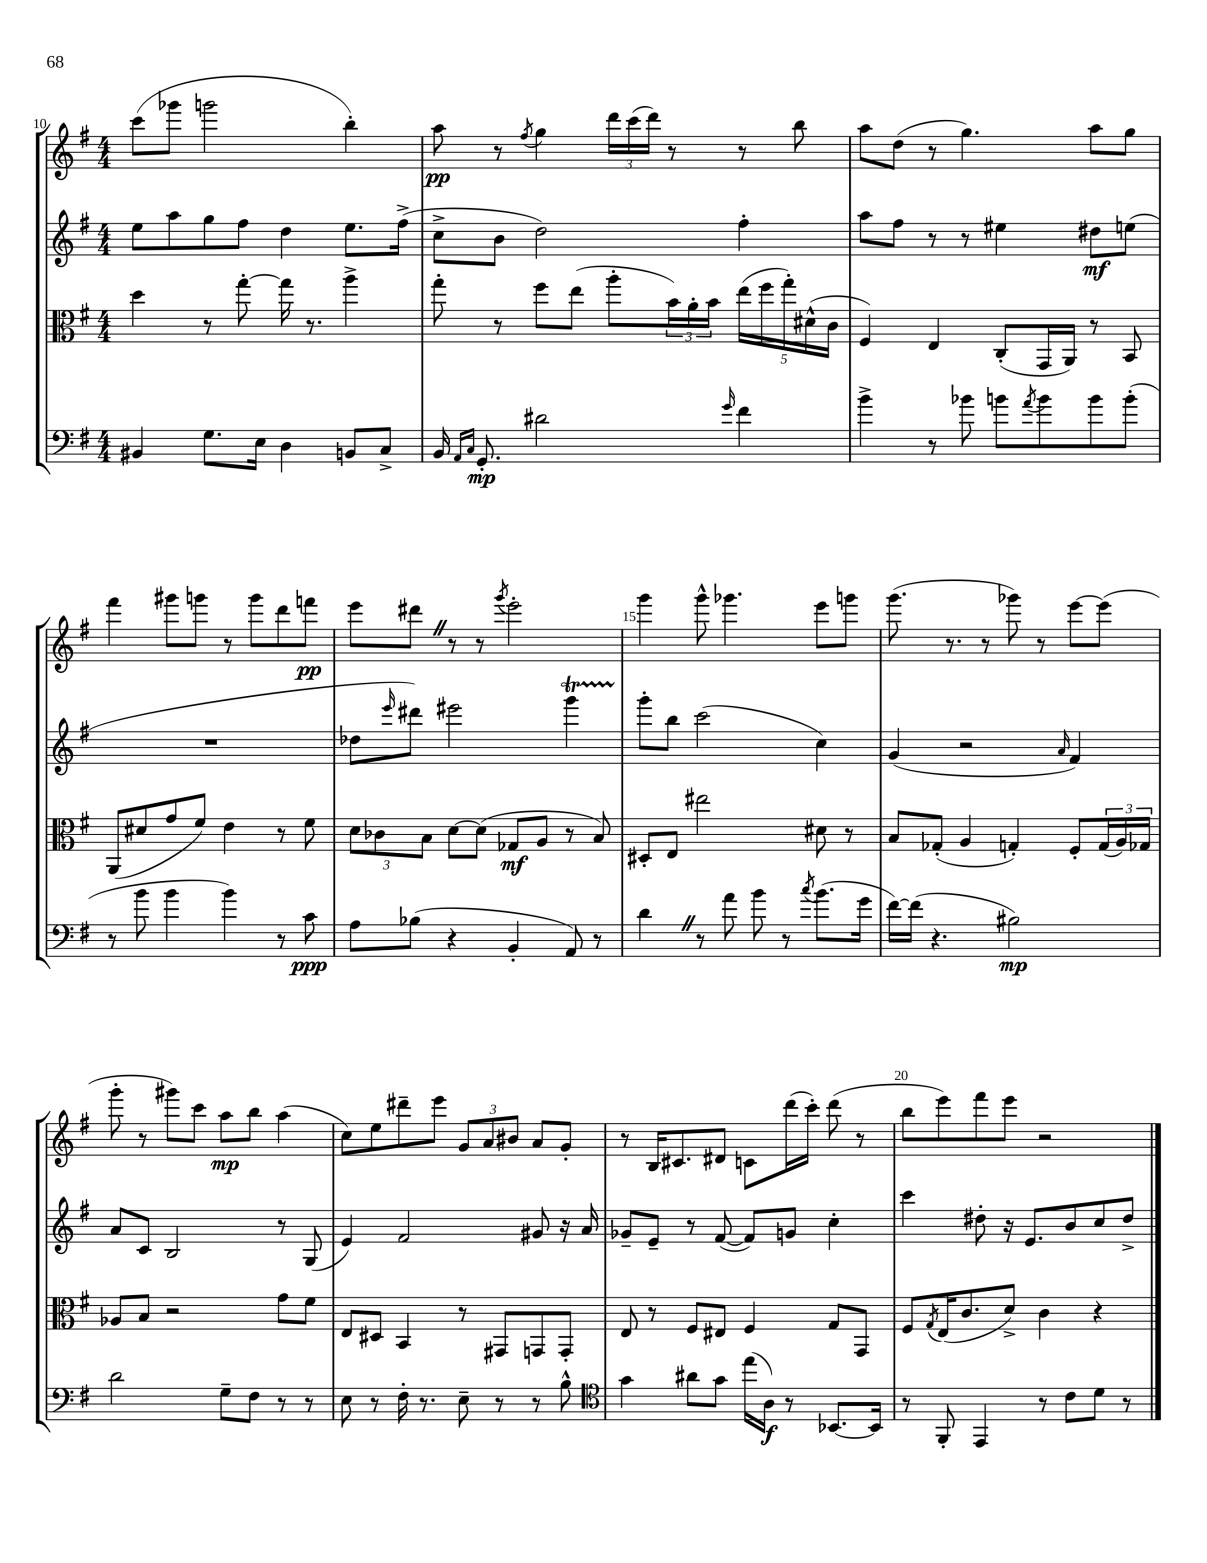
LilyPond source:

<<
\new StaffGroup <<
\new Staff = "s0" {
    \clef treble \key g \major \numericTimeSignature \time 4/4
    c'''8( ges'''8 g'''2 b''4-.) |
    a''8\pp r8 \acciaccatura { fis''8 } g''4 \tuplet 3/2 { d'''16 c'''16( d'''16) } r8 r8 b''8 |
    a''8 d''8( r8 g''4.) a''8 g''8 |
    fis'''4 gis'''8 g'''8 r8 g'''8 d'''8 f'''8\pp |
    e'''8 dis'''8 \once \override BreathingSign.text = \markup { \musicglyph "scripts.caesura.straight" } \breathe r8 r8 \acciaccatura { g'''8 } e'''2-. |
    g'''4 g'''8-^ ges'''4. e'''8 g'''8 |
    g'''8.( r8. r8 ges'''8) r8 e'''8~ e'''8( |
    g'''8-. r8 gis'''8) c'''8 a''8\mp b''8 a''4( |
    c''8) e''8 dis'''8-- e'''8 \tuplet 3/2 { g'8 a'8 bis'8 } a'8 g'8-. |
    r8 b16 cis'8. dis'8 c'8 d'''16( c'''16-.) d'''8( r8 |
    b''8 e'''8) fis'''8 e'''8 r2 \bar "|." |
}
\new Staff = "s1" {
    \clef treble \key g \major \numericTimeSignature \time 4/4
    e''8 a''8 g''8 fis''8 d''4 e''8. fis''16->( |
    c''8-> b'8 d''2) fis''4-. |
    a''8 fis''8 r8 r8 eis''4 dis''8\mf e''8( |
    R1 |
    des''8 \grace { e'''16 } dis'''8) eis'''2 g'''4\startTrillSpan |
    g'''8-.\stopTrillSpan b''8 c'''2( c''4) |
    g'4( r2 \grace { a'16 } fis'4) |
    a'8 c'8 b2 r8 g8( |
    e'4) fis'2 gis'8 r16 a'16 |
    ges'8-- e'8-- r8 fis'8~( fis'8) g'8 c''4-. |
    c'''4 dis''8-. r16 e'8. b'8 c''8 dis''8-> \bar "|." |
}
\new Staff = "s2" {
    \clef alto \key g \major \numericTimeSignature \time 4/4
    d''4 r8 g''8~-. g''16 r8. a''4-> |
    g''8-. r8 fis''8 e''8( a''8-. \tuplet 3/2 { b'16) a'16-. b'16 } \tuplet 5/4 { e''16( fis''16 g''16-.) dis'16-^( c'16 } |
    fis4) e4 c8-.( g,16 a,16) r8 b,8 |
    a,8( dis'8 g'8 fis'8) e'4 r8 fis'8 |
    \tuplet 3/2 { d'8 ces'8 b8 } d'8~ d'8( ges8\mf a8 r8 b8) |
    dis8-. e8 eis''2 dis'8 r8 |
    b8 ges8-.( a4 g4-.) fis8-. \tuplet 3/2 { g16( a16) ges16 } |
    aes8 b8 r2 g'8 fis'8 |
    e8 dis8 b,4 r8 gis,8 g,8 g,8-. |
    e8 r8 fis8 eis8 fis4 g8 g,8 |
    fis8 \acciaccatura { g8 } e16( c'8. d'8->) c'4 r4 \bar "|." |
}
\new Staff = "s3" {
    \clef bass \key g \major \numericTimeSignature \time 4/4
    bis,4 g8. e16 d4 b,8 c8-> |
    b,16 \grace { a,16 c16 } g,8.-.\mp dis'2 \grace { g'16 } fis'4 |
    b'4-> r8 bes'8 b'8 \acciaccatura { a'8 } b'8 b'8 b'8-.( |
    r8 b'8 b'4 b'4) r8 c'8\ppp |
    a8 bes8( r4 b,4-. a,8) r8 |
    d'4 \once \override BreathingSign.text = \markup { \musicglyph "scripts.caesura.straight" } \breathe r8 a'8 b'8 r8 \acciaccatura { c''8 } b'8.( g'16 |
    fis'16~) fis'16( r4. bis2\mp) |
    d'2 g8-- fis8 r8 r8 |
    e8 r8 fis16-. r8. e8-- r8 r8 b8-^ |
    \clef tenor g'4 ais'8 g'8 e''16( a16\f) r8 bes,8.~ bes,16 |
    r8 fis,8-. e,4 r8 c'8 d'8 r8 \bar "|." |
}
>>
>>
\layout { \context { \Score currentBarNumber = #10 \override BarNumber.break-visibility = ##(#f #t #t) barNumberVisibility = #(every-nth-bar-number-visible 5) } }
